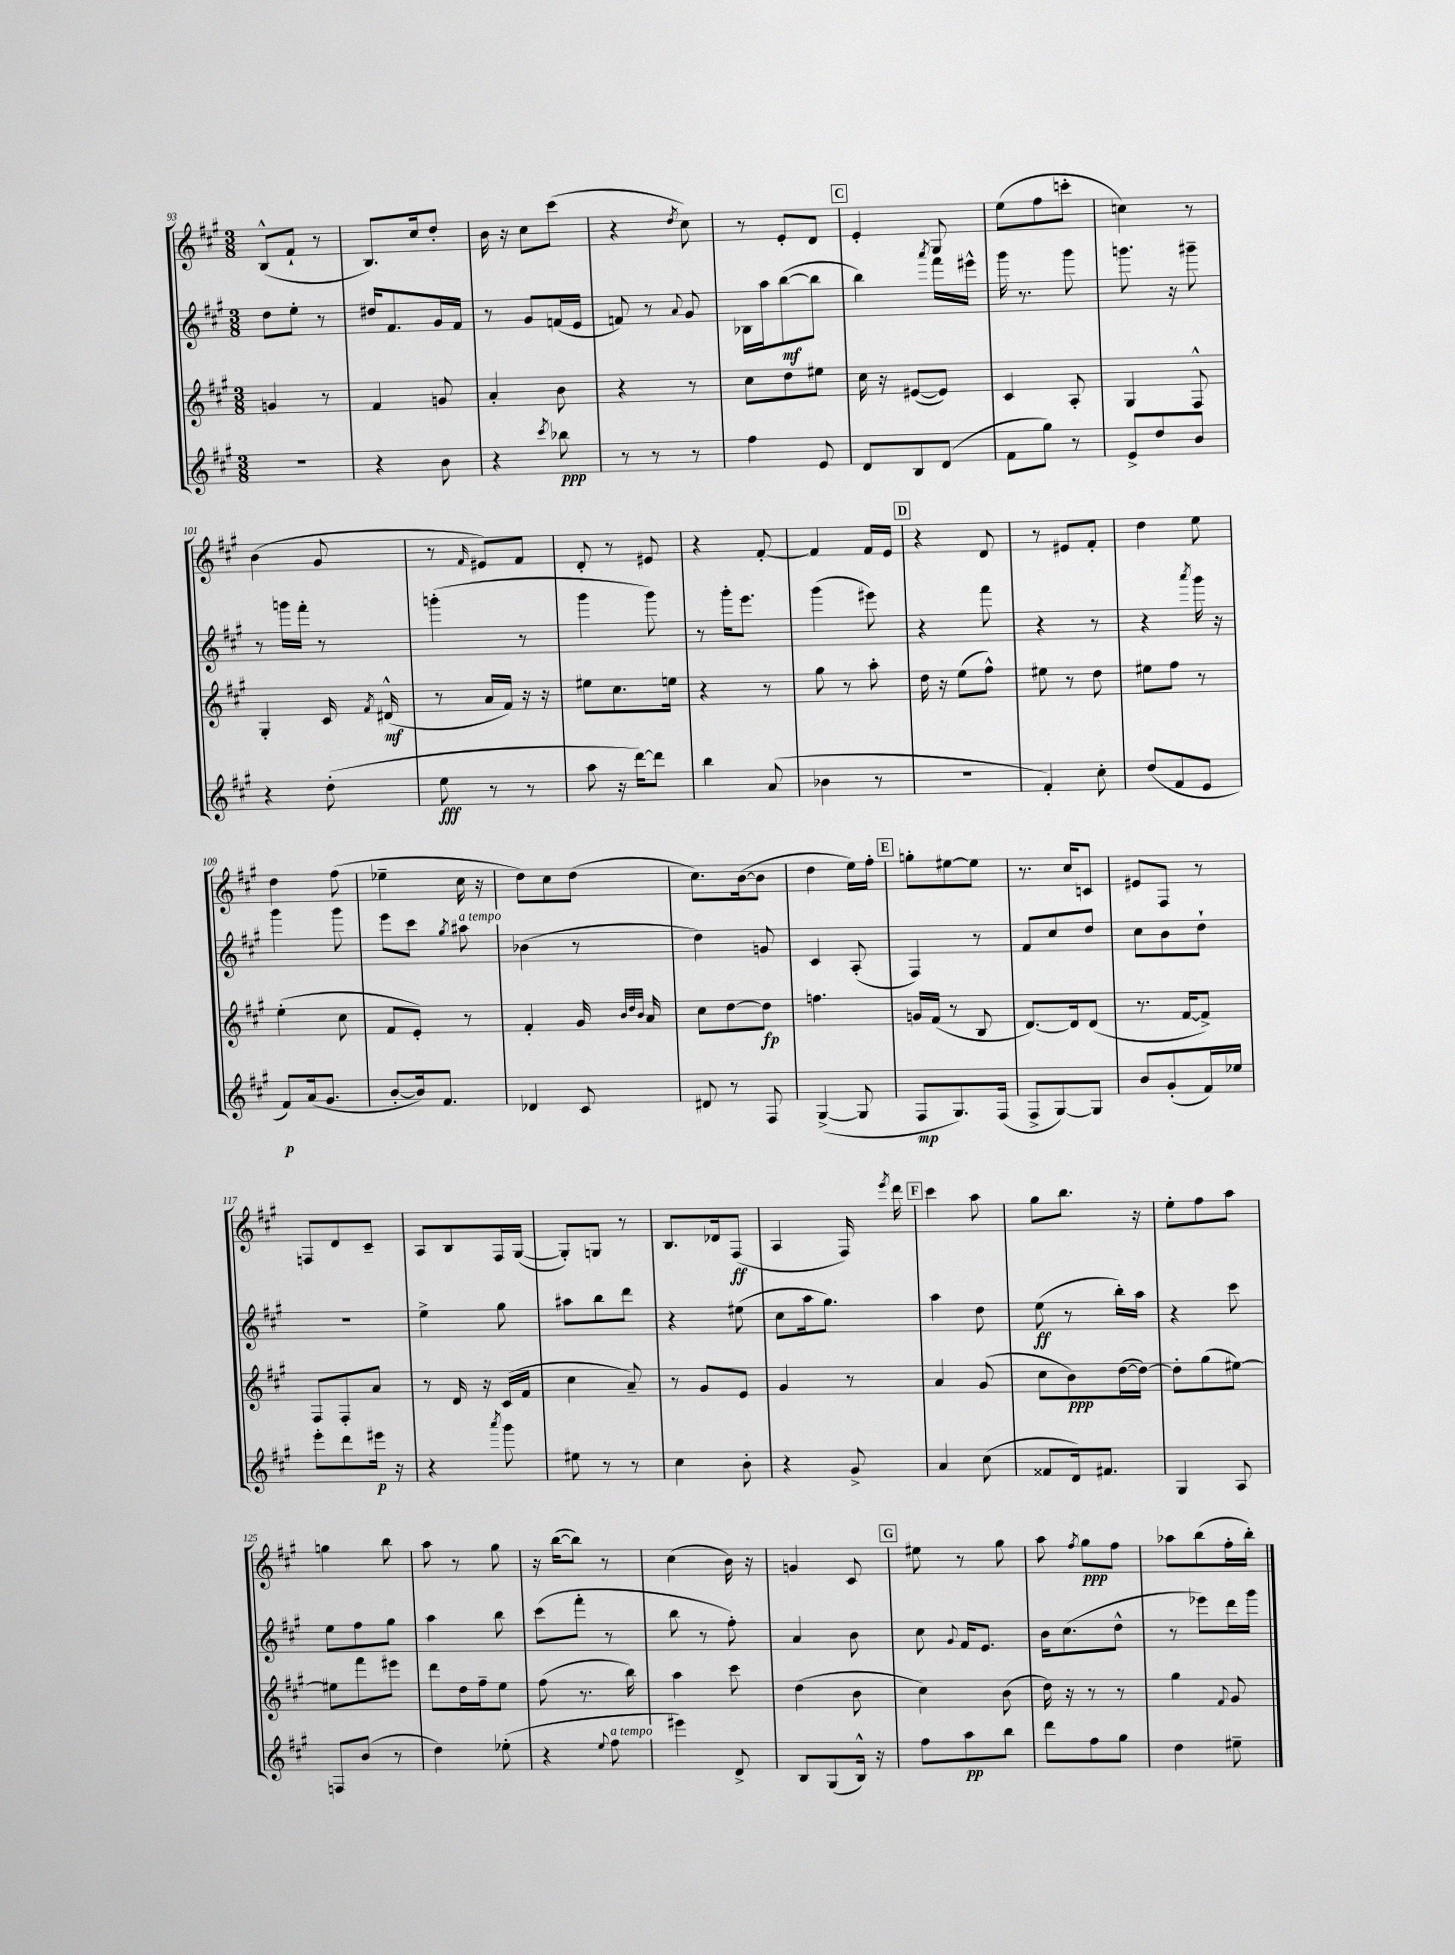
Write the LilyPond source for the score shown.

<<
\new StaffGroup <<
\new Staff = "s0" {
    \clef treble \key a \major \numericTimeSignature \time 3/8
    \autoBeamOff b8[-^( fis'8]-! r8 |
    b8.[) cis''16 d''8]-. |
    b'16 r16 cis''8[ cis'''8]( |
    r4 \acciaccatura { d''8 } cis''8) |
    r8 e'8[-. d'8] |
    \mark \markup { \box "C" } e'4-. gis8 |
    e''8[( fis''8 c'''8]-. |
    c''4) r8 |
    b'4( gis'8 |
    r8 \grace { fis'16 } eis'8[) fis'8] |
    d'8-. r8 eis'8 |
    r4 fis'8~-. |
    fis'4 fis'16[ e'16] |
    \mark \markup { \box "D" } r4 d'8 |
    r8 eis'8[ fis'8]-. |
    d''4 e''8 |
    d''4 fis''8( |
    ees''4-- cis''16 r16 |
    d''8[) cis''8 d''8]( |
    cis''8.[) b'16~( b'8] |
    d''4 e''16[) fis''16]-. |
    \mark \markup { \box "E" } g''8[-. eis''8~ eis''8] |
    r8. cis''16[ c'8] |
    eis'8[ fis8] r8 |
    f8[ d'8 cis'8]-- |
    a8[ b8 fis16 gis16]~( |
    gis8[-.) g8] r8 |
    b8.[ des'16 fis8]\ff( |
    a4 fis16) \acciaccatura { e'''8 } d'''16 |
    \mark \markup { \box "F" } cis'''4 a''8 |
    gis''8[ b''8.] r16 |
    e''8[-. fis''8 a''8] |
    g''4 b''8 |
    a''8 r8 gis''8 |
    r16 b''16[~( b''8]) r8 |
    cis''4( b'16) r16 |
    g'4 cis'8 |
    \mark \markup { \box "G" } eis''8 r8 gis''8 |
    a''8 \acciaccatura { fis''8 } gis''8[\ppp fis''8] |
    aes''8[ b''8( fis''16-. b''16]-.) \bar "|." |
}
\new Staff = "s1" {
    \clef treble \key a \major \numericTimeSignature \time 3/8
    \autoBeamOff d''8[ e''8]-. r8 |
    dis''16[ fis'8. gis'16 fis'16] |
    r8 gis'8[ f'16( e'16] |
    f'8) r8 \appoggiatura { a'8 } gis'8 |
    bes16[ a''16 b''8~\mf( b''8] |
    \mark \markup { \box "C" } b''4) \acciaccatura { a'''8 } fis'''16[ eis'''16]-^ |
    gis'''16 r8. gis'''8 |
    g'''8. r16 gis'''8-- |
    r8 g'''16[ fis'''16]-. r8 |
    g'''4-.( r8 |
    gis'''4 gis'''8) |
    r8 gis'''16[-. e'''8.] |
    gis'''4( eis'''8) |
    \mark \markup { \box "D" } r4 fis'''8 |
    r4 r8 |
    r4 \acciaccatura { a'''8 } gis'''16 r16 |
    gis'''4 gis'''8 |
    e'''8[ cis'''8] \acciaccatura { gis''8 } ais''8^\markup { \italic "a tempo" } |
    bes'4( r8 |
    d''4) g'8 |
    cis'4 a8-.( |
    \mark \markup { \box "E" } fis4) r8 |
    fis'8[ cis''8 d''8] |
    cis''8[ b'8 d''8]-! |
    R4. |
    e''4-> gis''8 |
    ais''8[ b''8 d'''8] |
    r4 eis''8( |
    cis''8[ a''16 gis''8.]) |
    \mark \markup { \box "F" } a''4 d''8 |
    e''8\ff( r8 b''16[-.) a''16] |
    r4 cis'''8 |
    e''8[ fis''8 gis''8] |
    a''4 b''8 |
    cis'''8[( fis'''8]-. r8 |
    b''8 r8 fis''8-.) |
    a'4 b'8 |
    \mark \markup { \box "G" } cis''8 \appoggiatura { gis'8 } fis'16[ e'8.] |
    b'16[ cis''8.( d''8]-^ |
    r8 ees'''8[) d'''16 gis'''16] \bar "|." |
}
\new Staff = "s2" {
    \clef treble \key a \major \numericTimeSignature \time 3/8
    \autoBeamOff g'4 r8 |
    fis'4 g'8 |
    a'4-. b'8 |
    r4 r8 |
    cis''8[ d''8 eis''8] |
    \mark \markup { \box "C" } cis''16 r16 eis'8[~( eis'8]) |
    cis'4 a8-. |
    gis4 fis8-^ |
    gis4-. cis'16 \acciaccatura { fis'8 } dis'16-^\mf( |
    r8 a'16[ fis'16]) r16 r16 |
    eis''8[ cis''8. e''16] |
    r4 r8 |
    gis''8 r8 a''8-. |
    \mark \markup { \box "D" } d''16 r16 e''8[( fis''8]-^) |
    eis''8 r8 d''8 |
    eis''8[ fis''8] r8 |
    e''4-.( cis''8 |
    fis'8[ e'8]-.) r8 |
    fis'4-. gis'16 \grace { b'32[ d''32 b'32] } a'16 |
    cis''8[ d''8~ d''8]\fp |
    f''4. |
    \mark \markup { \box "E" } g'16[ fis'16]( r8 b8 |
    d'8.[~) d'16 d'8]( |
    r8. fis'16[~ fis'8]->) |
    fis8[ fis8-. a'8] |
    r8 d'16 r16 cis'16[( fis'16] |
    cis''4 a'8--) |
    r8 gis'8[ e'8] |
    gis'4 r8 |
    \mark \markup { \box "F" } a'4 gis'8( |
    cis''8[ b'8\ppp) d''16~( d''16]~) |
    d''8[-. gis''8( eis''8]~) |
    eis''8[ fis'''8 eis'''8] |
    d'''8[ d''16 fis''16-- e''8] |
    fis''8( r8. b''16) |
    a''4 cis'''8 |
    d''4( b'8 |
    \mark \markup { \box "G" } cis''4) b'8( |
    d''16) r16 r8 r8 |
    gis''4 \appoggiatura { fis'8 } gis'8 \bar "|." |
}
\new Staff = "s3" {
    \clef treble \key a \major \numericTimeSignature \time 3/8
    \autoBeamOff r4. |
    r4 b'8 |
    r4 \acciaccatura { cis'''8 } bes''8\ppp |
    r8 r8 r8 |
    fis''4 e'8 |
    \mark \markup { \box "C" } d'8[ b8 d'8]( |
    fis'8[ gis''8]) r8 |
    e'8[-> d''8 b'8] |
    r4 d''8-.( |
    e''8\fff r8 r8 |
    a''8 r16 d'''16[~) d'''8] |
    b''4 a'8( |
    bes'4 r8 |
    \mark \markup { \box "D" } R4. |
    fis'4-.) cis''8-. |
    d''8[( fis'8 e'8] |
    fis'8[\p) a'16( gis'8.] |
    b'8[~-. b'16) fis'8.] |
    des'4 cis'8 |
    dis'8 r8 fis8 |
    gis4~->( gis8 |
    \mark \markup { \box "E" } fis8[\mp gis8.) fis16]( |
    fis8[-> gis8~) gis8] |
    b'8[ gis'8-.( fis'16) ees''16] |
    e'''8[-. d'''8 eis'''16]\p r16 |
    r4 \acciaccatura { a'''8 } gis'''8 |
    eis''8 r8 r8 |
    cis''4 b'8-. |
    r4 gis'8-> |
    \mark \markup { \box "F" } a'4 cis''8( |
    fisis'8[ d'16) fis'8.] |
    gis4 a8 |
    f8[ b'8]( r8 |
    d''4) ees''8-.( |
    r4 \appoggiatura { e''8 } fis''8^\markup { \italic "a tempo" } |
    eis'''4) d'8-> |
    b8[ gis8( b16]-^) r16 |
    \mark \markup { \box "G" } fis''8[ a''8\pp b''8] |
    d'''8[ fis''8 gis''8] |
    d''4 eis''8-- \bar "|." |
}
>>
>>
\layout { \context { \Score currentBarNumber = #93 } }
